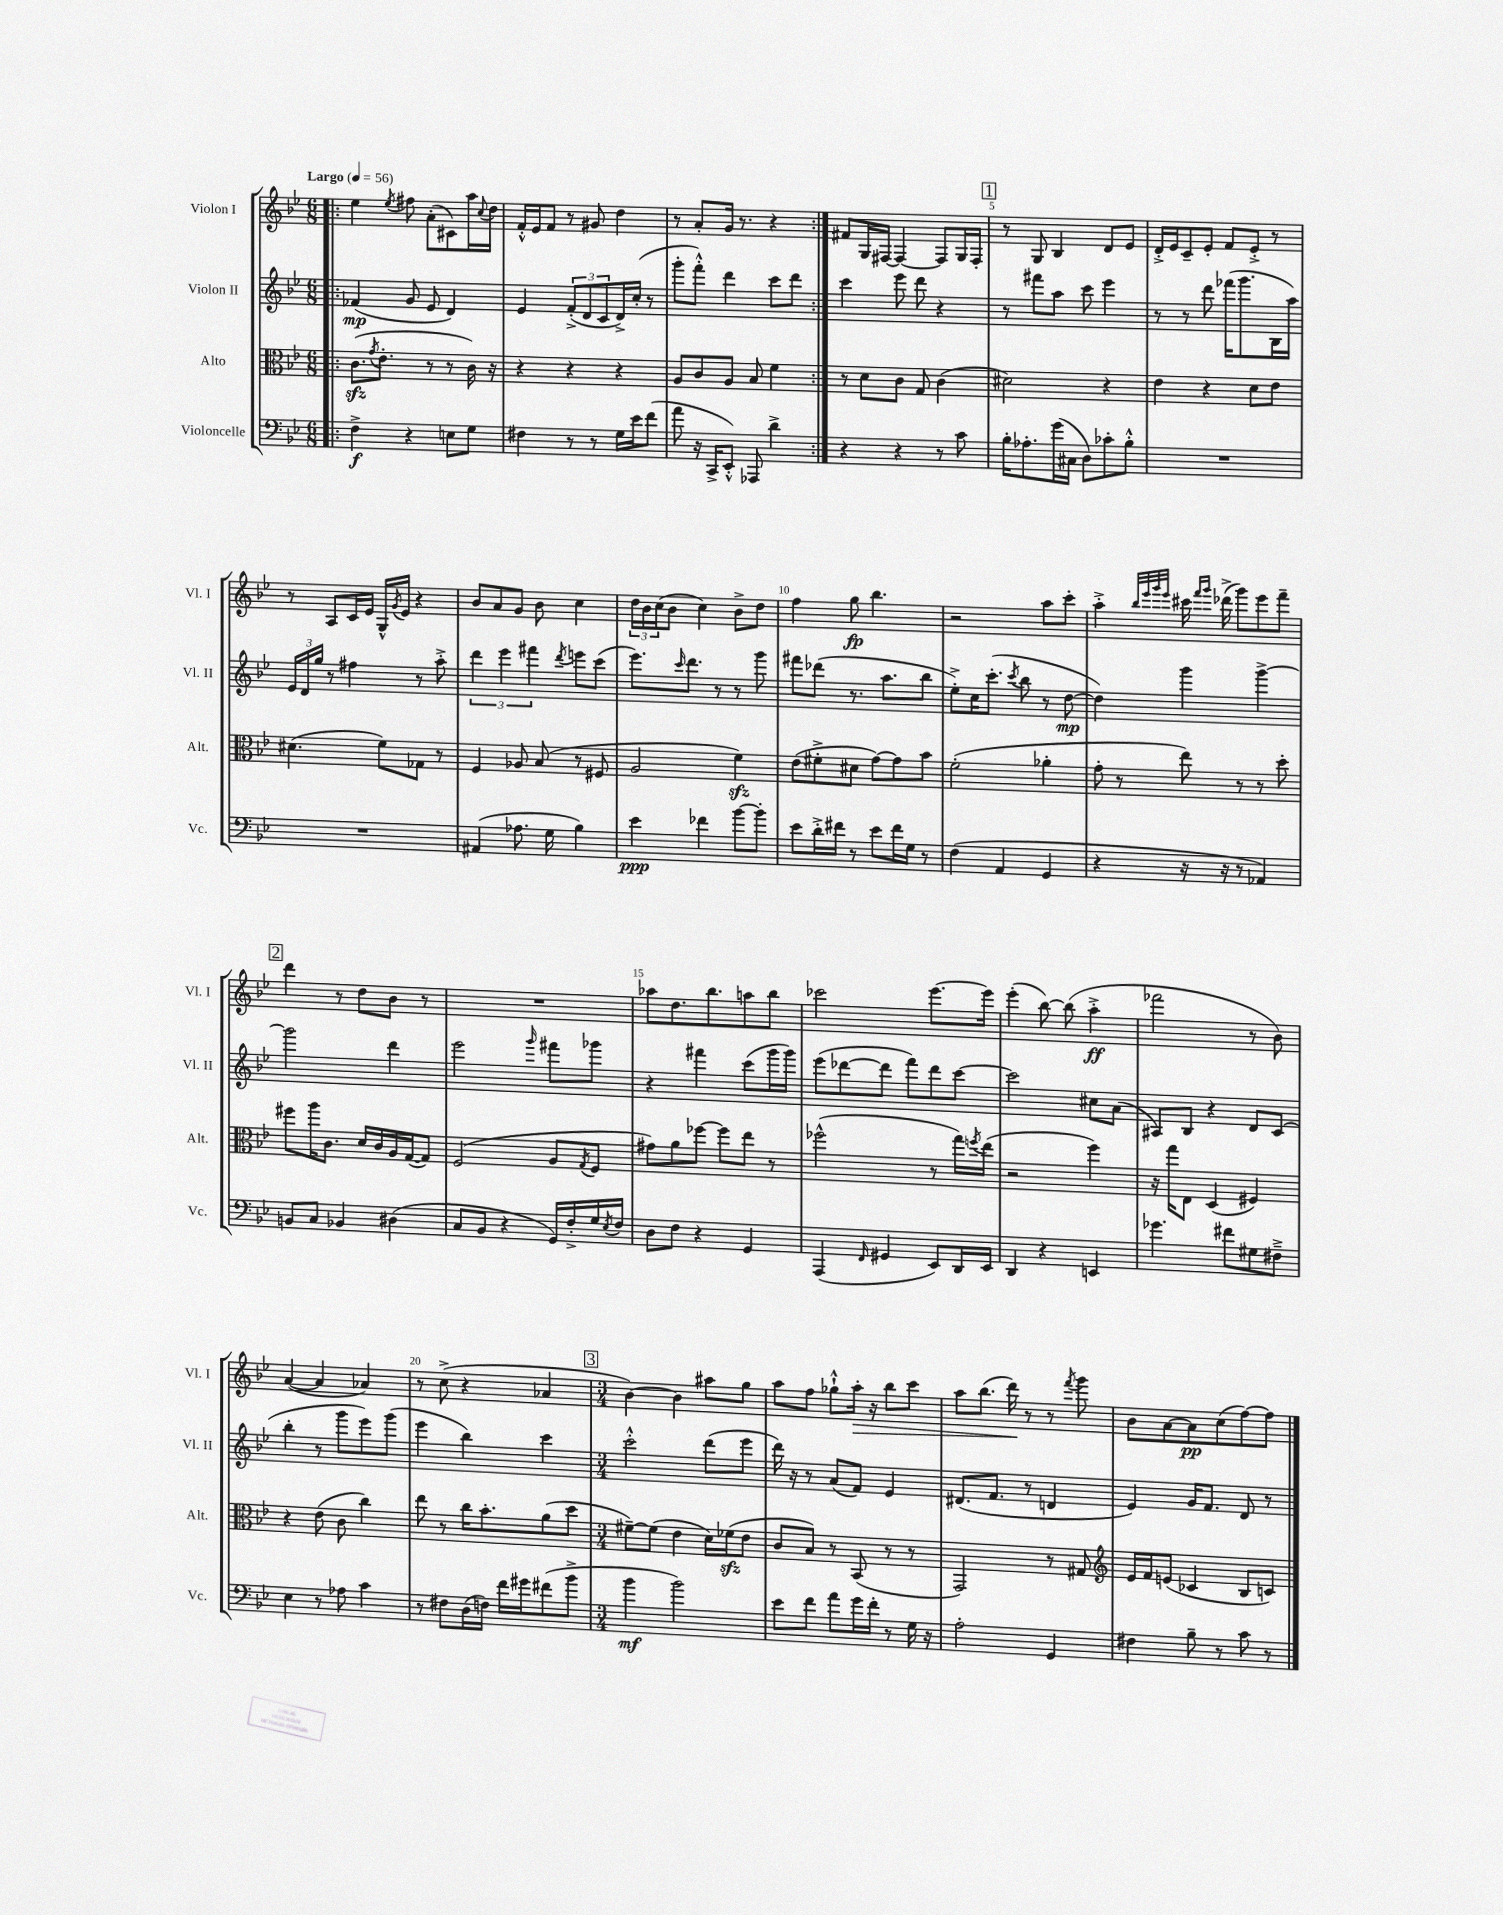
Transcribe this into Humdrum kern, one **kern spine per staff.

**kern	**dynam	**kern	**kern	**dynam	**kern	**dynam
*part4	*part4	*part3	*part2	*part2	*part1	*part1
*staff4	*staff4	*staff3	*staff2	*staff2	*staff1	*staff1
*I"Violoncelle	*	*I"Alto	*I"Violon II	*	*I"Violon I	*
*I'Vc.	*	*I'Alt.	*I'Vl. II	*	*I'Vl. I	*
*clefF4	*	*clefC3	*clefG2	*	*clefG2	*
*k[b-e-]	*	*k[b-e-]	*k[b-e-]	*	*k[b-e-]	*
*M6/8	*	*M6/8	*M6/8	*	*M6/8	*
*MM56	*	*MM56	*MM56	*	*MM56	*
=1!|:	=1!|:	=1!|:	=1!|:	=1!|:	=1!|:	=1!|:
!	!	!	!	!	!LO:TX:a:B:t=Largo	!
4F^\	f	(8.czz\L	(4f-X/	mp	4ee-\	.
.	.	8qg/	.	.	.	.
.	.	8.e-'\J	.	.	.	.
.	.	.	.	.	8qee-/	.
4r	.	.	8g/	.	8ff#X\	.
.	.	8r	8e-/	.	(8a'\L	.
8En\L	.	8r	4d/)	.	8c#X\)	.
8G\J	.	16c\)	.	.	16aa\L	.
.	.	.	.	.	8qqcc/	.
.	.	16r	.	.	16dd\JJ	.
=2	=2	=2	=2	=2	=2	=2
4F#X\	.	4r	4e-/	.	16f'^^/LL	.
.	.	.	.	.	16e-/J	.
.	.	.	.	.	8f/J	.
8r	.	4r	(12f'^/L	.	8r	.
.	.	.	12d/	.	.	.
8r	.	.	.	.	8g#X/	.
.	.	.	12c/	.	.	.
16G\LL	.	4r	16d^/L)	.	4dd\	.
16e-\J	.	.	(16cc'/JJ	.	.	.
(8f\J	.	.	8r	.	.	.
=3	=3	=3	=3	=3	=3	=3
8a\	.	8A/L	8ggg'\L	.	8r	.
16r	.	8c/	8fff'^^\J)	.	8a'/L	.
16CC^/KL	.	.	.	.	.	.
8EE-'^^/J)	.	8A/J	4ddd\	.	16g/Jk	.
.	.	.	.	.	8.r	.
8AAA-X/	.	8B-/	.	.	.	.
4d^\	.	4f\	8ccc\L	.	4r	.
.	.	.	8ddd\J	.	.	.
=4:|!	=4:|!	=4:|!	=4:|!	=4:|!	=4:|!	=4:|!
4r	.	8r	4ccc\	.	8f#X/L	.
.	.	8d\L	.	.	16G/L	.
.	.	.	.	.	[16F#X/JJ	.
4r	.	8c\J	8eee-\	.	4F#/_	.
.	.	8G/	8ddd\	.	.	.
8r	.	(4c\	4r	.	8F#/L]	.
8c\	.	.	.	.	16G/L	.
.	.	.	.	.	16F#'/JJ	.
!!LO:REH:place=s1:t=1
=5	=5	=5	=5	=5	=5	=5
16B-'\KL	.	2d#X\)	8r	.	8r	.
8.A-X'\	.	.	.	.	.	.
.	.	.	8fff#X\L	.	8G/	.
(16g\L	.	.	8aa\J	.	4B-/	.
16C#X\JJ	.	.	.	.	.	.
8D\L)	.	.	8ccc\	.	.	.
8c-X'\	.	4r	4eee-\	.	8d/L	.
8B-'^^\J	.	.	.	.	8e-/J	.
=6	=6	=6	=6	=6	=6	=6
2.r	.	4e-\	8r	.	16d'^/LL	.
.	.	.	.	.	16e-/J	.
.	.	.	8r	.	8c~/	.
.	.	4r	8ddd\	.	8e-'/J	.
.	.	.	(16fff-X\KL	.	8f/L	.
.	.	.	8.ggg\	.	.	.
.	.	8d\L	.	.	8e-'^/J	.
.	.	8e-\J	16B-\L	.	8r	.
.	.	.	16aa\JJ)	.	.	.
!!LO:LB:g=z
=7	=7	=7	=7	=7	=7	=7
2.r	.	(4.d#X\	24e-/LL	.	8r	.
.	.	.	24d/	.	.	.
.	.	.	24gg/JJ	.	.	.
.	.	.	8r	.	8A/L	.
.	.	.	4ff#X\	.	16c/L	.
.	.	.	.	.	16e-/JJ	.
.	.	8f\L)	.	.	16G^^/LL	.
.	.	.	.	.	8qg/	.
.	.	.	.	.	16e-/JJ	.
.	.	8G-X\J	8r	.	4r	.
.	.	8r	8aa'^\	.	.	.
=8	=8	=8	=8	=8	=8	=8
(4AA#X/	.	4F/	6ddd\	.	8b-/L	.
.	.	.	.	.	8a/	.
.	.	.	6eee-\	.	.	.
8.A-X\	.	8A-X/	.	.	8g/J	.
.	.	.	6fff#X\	.	.	.
.	.	(8B-/	.	.	8b-\	.
16G\	.	.	.	.	.	.
.	.	.	8qddd/	.	.	.
4B-\)	.	8r	8eeen\L	.	4cc\	.
.	.	8F#X/	(8ccc\J	.	.	.
=9	=9	=9	=9	=9	=9	=9
4e-\	ppp	2A/	8.eee-\L)	.	24dd\LL	.
.	.	.	.	.	24b-\	.
.	.	.	.	.	(24cc\J	.
.	.	.	.	.	8b-\J	.
.	.	.	16qqccc/	.	.	.
.	.	.	8.ddd\J	.	.	.
4f-X\	.	.	.	.	4cc\)	.
.	.	.	8r	.	.	.
[8b-\L	.	4fzz\)	8r	.	8b-^\L	.
8b-'\J]	.	.	8ggg\	.	8dd\J	.
=10	=10	=10	=10	=10	=10	=10
8e-\L	.	(8e-\L	8fff#X\L	.	4ff\	.
16d'^\L	.	8f#X'^\	(8ddd-X\J	.	.	.
16f#X\JJ	.	.	.	.	.	.
8r	.	8d#X\J	8.r	.	8gg\	fp
8e-\L	.	[8g\L)	.	.	4.bb-\	.
.	.	.	8.aa\L	.	.	.
16f#\L	.	8g\]	.	.	.	.
16G\JJ	.	.	.	.	.	.
8r	.	8b-\J	8bb-\J	.	.	.
=11	=11	=11	=11	=11	=11	=11
(4F\	.	(2f'\	8ee-'^\L)	.	2r	.
.	.	.	16cc\K	.	.	.
.	.	.	(8.ccc'\J	.	.	.
4AA/	.	.	.	.	.	.
.	.	.	8qccc/	.	.	.
.	.	.	8bb-\	.	.	.
4GG/	.	4a-X'\	8r	.	8aa\L	.
.	.	.	[8dd\	mp	8ccc'\J	.
=12	=12	=12	=12	=12	=12	=12
4r	.	8g'\	4dd\])	.	4aa'^\	.
.	.	8r	.	.	.	.
.	.	.	.	.	32qqbb-/LLL	.
.	.	.	.	.	32qqeee-/	.
.	.	.	.	.	32qqggg/	.
.	.	.	.	.	32qqeee-/JJJ	.
16r	.	8ee-\)	4ggg\	.	16ccc#X\	.
.	.	.	.	.	16qqfff/LL	.
.	.	.	.	.	16qqggg/JJ	.
16r	.	.	.	.	(16ddd-X^\	.
8r	.	8r	.	.	8ggg\L)	.
4AA-X/)	.	8r	[4ggg^\	.	8eee-\	.
.	.	8dd'\	.	.	8fff~\J	.
!!LO:LB:g=z
!!LO:REH:place=s1:t=2
=13	=13	=13	=13	=13	=13	=13
8BBn/L	.	8ff#X\L	2ggg\]	.	4ddd\	.
8C/J	.	16aa\K	.	.	.	.
.	.	8.c\J	.	.	.	.
4BB-X/	.	.	.	.	8r	.
.	.	16d/LL	.	.	8dd\L	.
.	.	16c/	.	.	.	.
(4D#X\	.	16A/	4ddd\	.	8b-\J	.
.	.	([16G/J	.	.	.	.
.	.	8G/J])	.	.	8r	.
=14	=14	=14	=14	=14	=14	=14
8C/L	.	(2F/	2eee-\	.	2.r	.
8BB-/J	.	.	.	.	.	.
4r	.	.	.	.	.	.
.	.	.	16qqggg/	.	.	.
16GG/LL)	.	8A/L	8fff#X\L	.	.	.
16F'^/	.	.	.	.	.	.
.	.	8qG/	.	.	.	.
16G/	.	8F/J	8ggg-X\J	.	.	.
8qE-/	.	.	.	.	.	.
16F/JJ	.	.	.	.	.	.
=15	=15	=15	=15	=15	=15	=15
8D\L	.	8g#X\L)	4r	.	8aa-X\L	.
8F\J	.	8a\	.	.	8.dd\	.
4r	.	[8ff-X\J	4fff#X\	.	.	.
.	.	.	.	.	8.bb-\	.
.	.	8ff-\L]	.	.	.	.
4GG/	.	8ee-\J	(8ccc\L	.	8aan\	.
.	.	8r	16ggg\L	.	8bb-\J	.
.	.	.	16ggg\JJ)	.	.	.
=16	=16	=16	=16	=16	=16	=16
(4AAA/	.	(2ff-X^^\	(8eee-\L	.	2ccc-X\	.
.	.	.	[8ddd-X\	.	.	.
16qqFF/	.	.	.	.	.	.
4GG#X/	.	.	8ddd-\J]	.	.	.
.	.	.	8fff\L)	.	.	.
8EE-/L)	.	8r	8ddd-\	.	[8.eee-\L	.
16DD/L	.	16gg\LL)	[8ccc\J	.	.	.
.	.	8qffn/	.	.	.	.
16EE-/JJ	.	(16ee-\JJ	.	.	16eee-\Jk]	.
=17	=17	=17	=17	=17	=17	=17
4DD/	.	2r	2ccc\]	.	(4eee-'\	.
4r	.	.	.	.	[8bb-\)	.
.	.	.	.	.	(8bb-\]	.
4EEn/	.	4ff\)	8cc#X\L	.	4aa'^\	ff
.	.	.	(8a\J	.	.	.
=18	=18	=18	=18	=18	=18	=18
4.g-X\	.	16r	8A#X/L)	.	2fff-X\	.
.	.	16gg\KL	.	.	.	.
.	.	8E-\J	8B-/J	.	.	.
.	.	(4D/	4r	.	.	.
8f#X\L	.	.	.	.	.	.
8G#X\	.	4F#X/)	8d/L	.	8r	.
8F#X~^\J	.	.	(8c/J	.	8b-\)	.
!!LO:LB:g=z
=19	=19	=19	=19	=19	=19	=19
4E-\	.	4r	4bb-'\	.	([4a/	.
8r	.	(8e-\	8r	.	4a/]	.
8A-X\	.	8c\	8ggg\L	.	.	.
4c\	.	4cc\)	8eee-\)	.	4a-X/)	.
.	.	.	(8ggg\J	.	.	.
=20	=20	=20	=20	=20	=20	=20
8r	.	8ee-\	4eee-\	.	8r	.
8F#X\L	.	8r	.	.	(8cc^\	.
(16D\L	.	16cc\KL	4bb-\)	.	4r	.
16Fn\JJ)	.	8.b-'\	.	.	.	.
16f\LL	.	.	.	.	.	.
16g#X\J	.	.	.	.	.	.
(8f#X\	.	(8a\	4ccc\	.	4a-X/	.
8b-^\J	.	8dd\J	.	.	.	.
!!LO:REH:place=s1:t=3
=21	=21	=21	=21	=21	=21	=21
*M3/4	*	*M3/4	*M3/4	*	*M3/4	*
4b-\	mf	[8f#X~\L)	2ccc'^^\	.	[4b-\)	.
.	.	(8f#\J]	.	.	.	.
2b-\)	.	4e-\	.	.	4b-\]	.
.	.	16d\LL)	(8ddd\L	.	8aa#X\L	.
.	.	(16f-Xzz\J	.	.	.	.
.	.	8e-\J	8eee-\J	.	8gg\J	.
=22	=22	=22	=22	=22	=22	=22
8e-\L	.	8c/L	16ddd\)	.	8aa\L	.
.	.	.	16r	.	.	.
8f\J	.	8B-/J)	8r	.	8ff\J	.
8a\L	.	8r	(8a/L	.	8gg-X`^^\L	.
!	!	!	!	!	!	!LO:HP:b
16g\L	.	(8BB-/	8f/J)	.	16aa'\Jk	>
16f'\JJ	.	.	.	.	16r	.
8r	.	8r	4e-/	.	8bb-\L	.
16G\	.	8r	.	.	8ccc\J	.
16r	.	.	.	.	.	.
=23	=23	=23	=23	=23	=23	=23
2A'\	.	2GG/)	(8.d#X/L	.	8aa\L	.
.	.	.	.	.	(8.bb-\J	.
.	.	.	8.f/J	.	.	.
.	.	.	.	.	16ddd\)	.
.	.	.	8r	.	8r	]
4GG/	.	8r	4dn/	.	8r	.
.	.	.	.	.	8qfff/	.
.	.	8G#X/	.	.	8ggg\	.
=24	=24	=24	=24	=24	=24	=24
*	*	*clefG2	*	*	*	*
4F#X\	.	16e-/LL	4e-/)	.	8b-\L	.
.	.	16f/J	.	.	.	.
.	.	(8en/J	.	.	[8a\	.
8B-~\	.	4c-X/	16g/KL	.	8a\]	pp
.	.	.	8.f/J	.	.	.
8r	.	.	.	.	(8cc\	.
8c\	.	8B-/L	8d/	.	[8ff\)	.
8r	.	8cn/J)	8r	.	8ff\J]	.
==	==	==	==	==	==	==
*-	*-	*-	*-	*-	*-	*-
